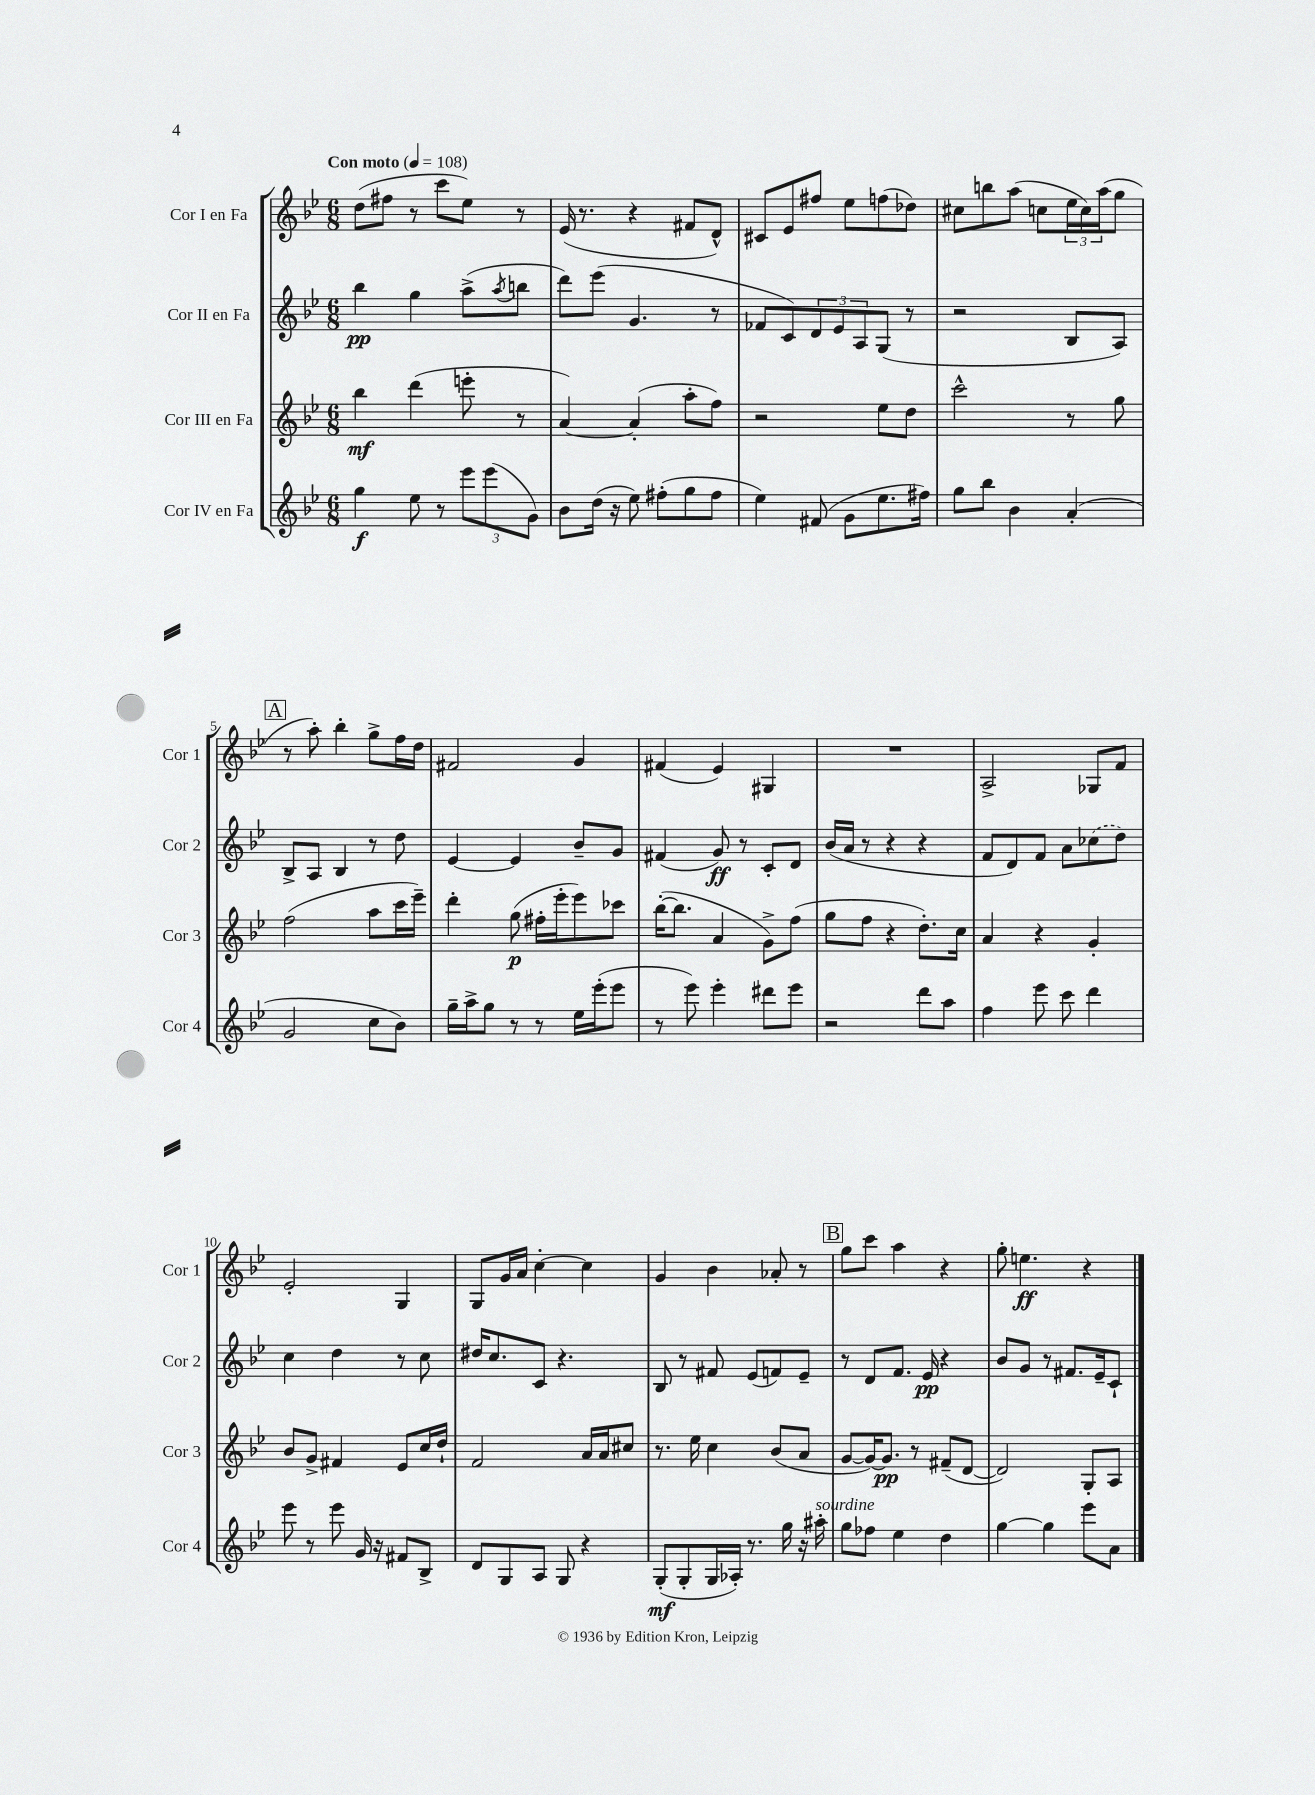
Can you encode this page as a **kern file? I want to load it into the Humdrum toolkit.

**kern	**kern	**kern	**kern
*staff4	*staff3	*staff2	*staff1
*clefG2	*clefG2	*clefG2	*clefG2
*k[b-e-]	*k[b-e-]	*k[b-e-]	*k[b-e-]
*M6/8	*M6/8	*M6/8	*M6/8
*MM108	*MM108	*MM108	*MM108
4gg	4bb-	4bb-	(8dd
.	.	.	8ff#
8ee-	(4ddd	4gg	8r
8r	.	.	8ccc
12eee-	8eee'	(8aa^	8ee-)
(12eee-	.	.	.
.	.	8qaa	.
.	8r	8bb	8r
12g)	.	.	.
=	=	=	=
8b-	[4a)	8ddd)	(16e-
.	.	.	8.r
(16dd	.	(8eee-	.
16r	.	.	.
8ee-)	(4a']	4.g	4r
(8ff#'	.	.	.
8gg	8aa'	.	8f#
8ff#	8ff)	8r	8d^^)
=	=	=	=
4ee-)	2r	8f-	8c#
.	.	8c)	8e-
(8f#	.	12d	8ff#
.	.	12e-	.
8g	.	.	8ee-
.	.	12A	.
8.ee-	8ee-	(8G	(8ff
.	8dd	8r	8dd-)
16ff#)	.	.	.
=	=	=	=
8gg	2ccc^^	2r	8cc#
8bb-	.	.	8bb
4b-	.	.	(8aa
.	.	.	8cc
(4a'	8r	8B-	24ee-
.	.	.	24cc)
.	.	.	(24aa
.	8gg	8A)	8gg
=	=	=	=
2g	(2ff	8B-^	8r
.	.	8A	8aa')
.	.	4B-	4bb-'
8cc	8aa	8r	8gg^
8b-)	16ccc	8dd	16ff
.	16eee-~)	.	16dd
=	=	=	=
16gg~	4ddd'	[4e-	2f#
16aa^	.	.	.
8gg	.	.	.
8r	(8gg	4e-]	.
8r	16ff#'	.	.
.	16eee-'	.	.
16ee-	8eee-)	8b-~	4g
(16eee-'	.	.	.
8eee-	8ccc-	8g	.
=	=	=	=
8r	([16bb-'	(4f#	(4f#
.	8.bb-]	.	.
8eee-)	.	.	.
4eee-'	4a	8g)	4e-)
.	.	8r	.
8ddd#	8g^)	8c'	4G#
8eee-	(8ff	8d	.
=	=	=	=
2r	8gg	(16b-	2.r
.	.	16a	.
.	8ff	8r	.
.	4r	4r	.
8ddd	8.dd')	4r	.
8aa	.	.	.
.	16cc	.	.
=	=	=	=
4ff	4a	8f	2A^
.	.	8d)	.
8eee-	4r	8f	.
8ccc	.	8a	.
4ddd	4g'	(8cc-	8G-
.	.	8dd)	8f
=	=	=	=
8eee-	8b-	4cc	2e-'
8r	8g^	.	.
8eee-	4f#	4dd	.
16g	.	.	.
16r	.	.	.
8f#	8e-	8r	4G
8B-^	16cc	8cc	.
.	16dd`	.	.
=	=	=	=
8d	2f	16dd#	8G
.	.	8.cc	.
8G	.	.	16g
.	.	.	16a
8A	.	8c	[4cc'
8G	.	4.r	.
4r	16a	.	4cc]
.	16a	.	.
.	8cc#	.	.
=	=	=	=
(8G'	8.r	8B-	4g
8G'	.	8r	.
.	16ee-	.	.
16G	4cc	8f#	4b-
16A-')	.	.	.
8.r	.	(8e-	.
.	(8b-	8f)	8a-'
16gg	.	.	.
16r	8a	8e-~	8r
16aa#'	.	.	.
=	=	=	=
8gg	[8g	8r	8gg
8ff-	16g_)	8d	8ccc
.	8.g]	.	.
4ee-	.	8.f	4aa
.	8r	.	.
.	.	16e-	.
4dd	(8f#~	4r	4r
.	[8d	.	.
=	=	=	=
[4gg	2d])	8b-	8gg'
.	.	8g	4.ee
4gg]	.	8r	.
.	.	8.f#	.
8eee-	8G'	.	4r
.	.	16e-~	.
8a	8A	8c`	.
==	==	==	==
*-	*-	*-	*-
